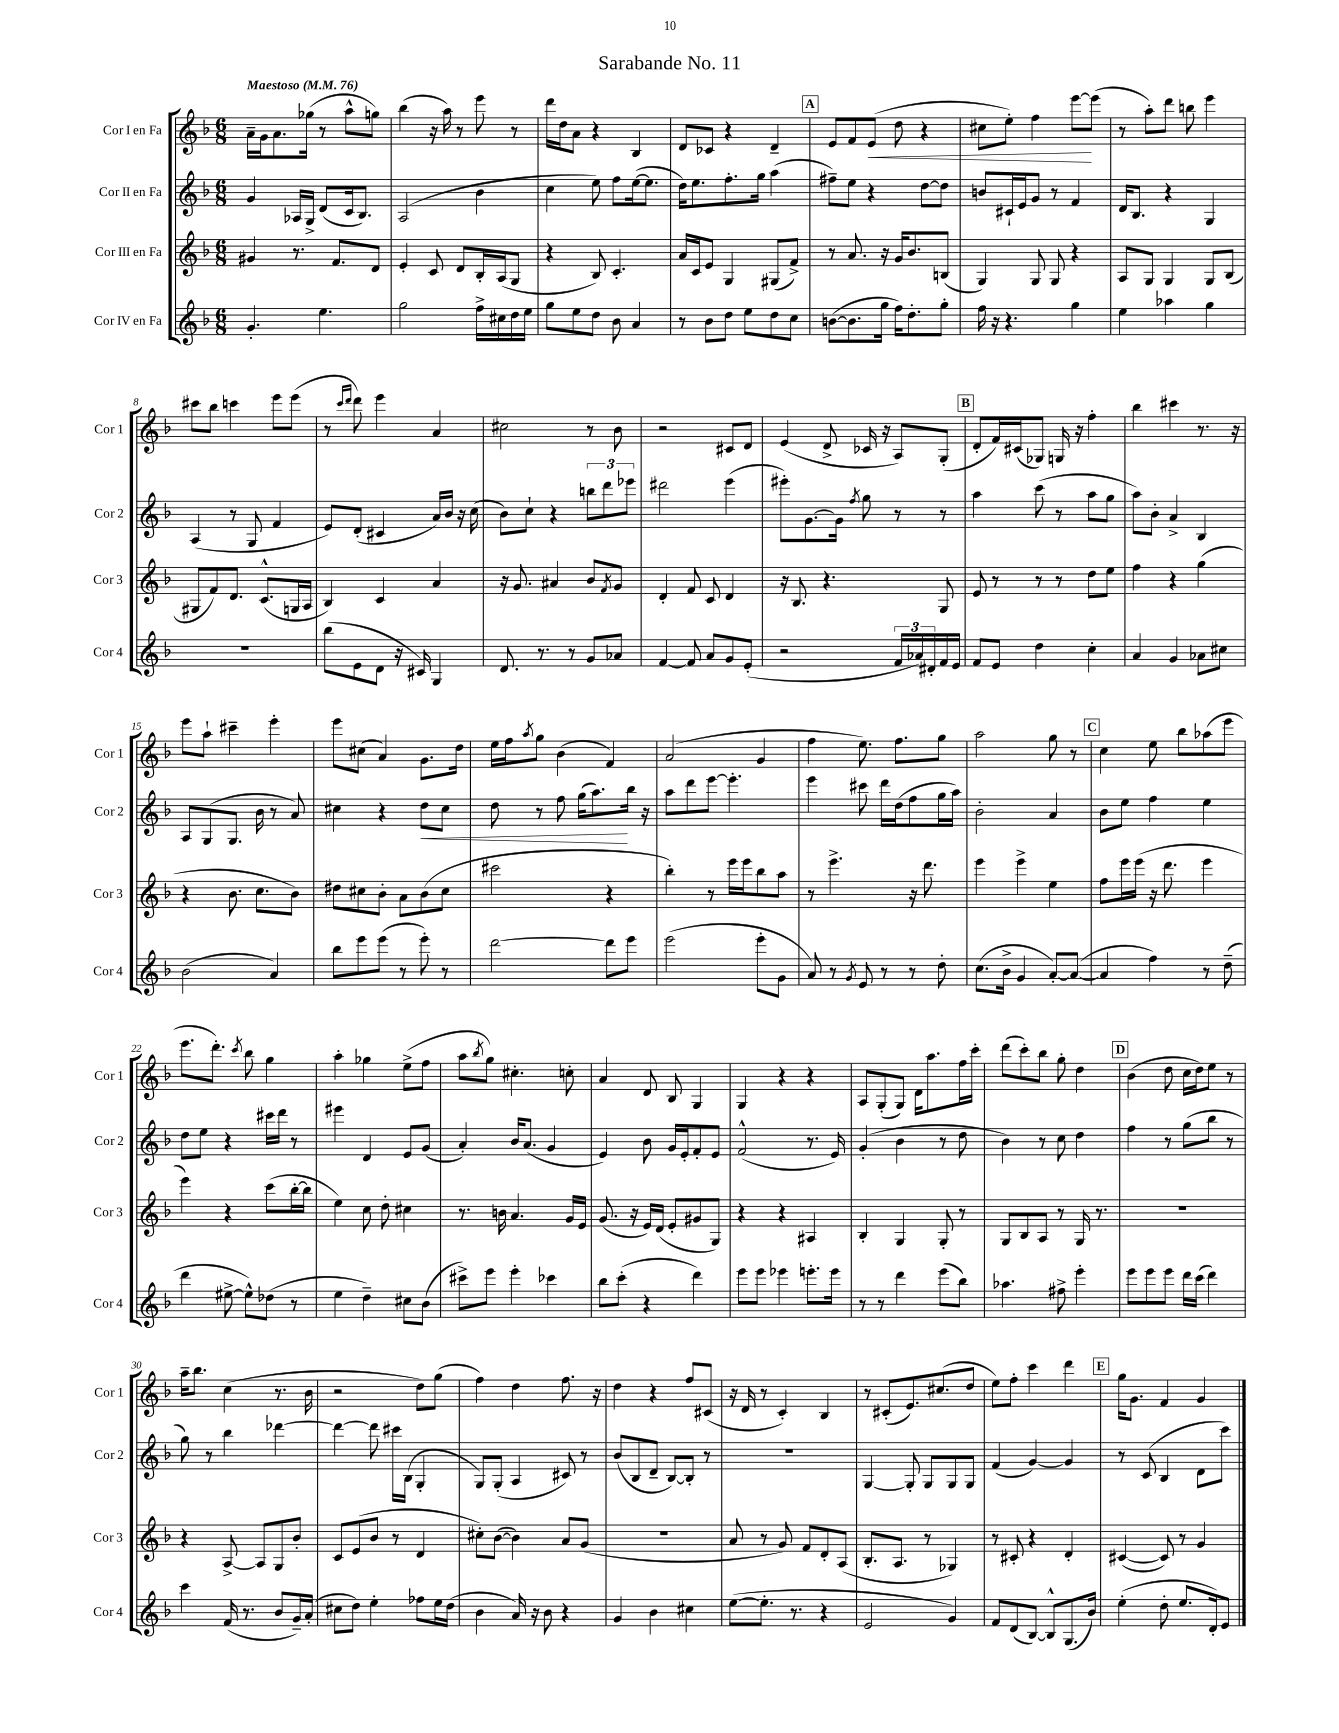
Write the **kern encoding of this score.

**kern	**kern	**kern	**dynam	**kern	**dynam
*part4	*part3	*part2	*part2	*part1	*part1
*staff4	*staff3	*staff2	*staff2	*staff1	*staff1
*I"Cor IV en Fa	*I"Cor III en Fa	*I"Cor II en Fa	*	*I"Cor I en Fa	*
*I'Cor 4	*I'Cor 3	*I'Cor 2	*	*I'Cor 1	*
*clefG2	*clefG2	*clefG2	*	*clefG2	*
*k[b-]	*k[b-]	*k[b-]	*	*k[b-]	*
*M6/8	*M6/8	*M6/8	*	*M6/8	*
*MM76	*MM76	*MM76	*	*MM76	*
=1	=1	=1	=1	=1	=1
!	!	!	!	!LO:TX:a:B:t=Maestoso	!
4.g'/	4g#X/	4g/	.	16a~\LL	.
.	.	.	.	16g\J	.
.	.	.	.	8.a\	.
.	8.r	16A-X/LL	.	.	.
.	.	16G^/JJ	.	(16gg-X\Jk	.
4.ee\	.	(8d/L	.	8r	.
.	8.f/L	.	.	.	.
.	.	16c/k	.	8aa^^\L	.
.	.	8.B-/J)	.	.	.
.	8d/J	.	.	8ggn\J)	.
=2	=2	=2	=2	=2	=2
2gg\	4e'/	(2A/	.	(4bb-\	.
.	8c/	.	.	16r	.
.	.	.	.	16aa\)	.
.	8d/L	.	.	8r	.
16ff^\LL	16B-'/L	4b-\	.	8eee\	.
16cc#X\	(16A/J	.	.	.	.
16dd\	8G/J	.	.	8r	.
16ee\JJ	.	.	.	.	.
=3	=3	=3	=3	=3	=3
8gg\L	4r	4cc\	.	16ddd\LL	.
.	.	.	.	16dd\J	.
8ee\	.	.	.	8a\J	.
8dd\J	8B-/)	8ee\)	.	4r	.
8b-\	4.c'/	8ff\L	.	.	.
4a/	.	([16ee\k	.	4B-/	.
.	.	8.ee\J]	.	.	.
=4	=4	=4	=4	=4	=4
8r	16a/LL	16dd\KL)	.	8d/L	.
.	16c/J	8.ee\	.	.	.
8b-\L	8e/J	.	.	8c-X/J	.
8dd\J	4G/	8.ff'\	.	4r	.
8ee\L	.	.	.	.	.
.	.	16gg\Jk	.	.	.
8dd\	(8G#X/L	(4aa\	.	4d~/	.
8cc\J	8f^/J)	.	.	.	.
!!LO:REH:place=s1:t=A
=5	=5	=5	=5	=5	=5
([8bn\L	8r	8ff#X~\L)	.	8e/L	.
8.b\]	8.a/	8ee\J	.	8f/	.
!	!	!	!	!	!LO:HP:b
.	.	4r	.	(8e/J	<
16gg\Jk	16r	.	.	.	.
16ff\KL)	16g/KL	.	.	8dd\	.
8.dd'\	8.b-/	.	.	.	.
.	.	[8dd\L	.	4r	.
8gg'\J	(8Bn/J	8dd\J]	.	.	.
=6	=6	=6	=6	=6	=6
16ff\	4G/)	8bn/L	.	8cc#X\L	.
16r	.	.	.	.	.
4.r	.	16c#X`/L	.	8ee'\J)	.
.	.	16e/J	.	.	.
.	8G/	8g/J	.	4ff\	.
.	8G/	8r	.	.	.
4gg\	4r	4f/	.	[8eee\L	.
.	.	.	.	(8eee\J]	[
=7	=7	=7	=7	=7	=7
4ee\	8A/L	16d/KL	.	8r	.
.	.	8.B-/J	.	.	.
.	8G/J	.	.	8aa'\L)	.
4aa-X\	4G/	4r	.	8ddd\J	.
.	.	.	.	8bbn\	.
4gg\	8G/L	4G/	.	4eee\	.
.	(8B-/J	.	.	.	.
!!LO:LB:g=z
=8	=8	=8	=8	=8	=8
2.r	8G#X/L	(4A/	.	8ccc#X\L	.
.	8f/)	.	.	8bb-\J	.
.	8.d/J	8r	.	4cccn\	.
.	.	8G/	.	.	.
.	(8.c^^/L	.	.	.	.
.	.	4f/	.	8eee\L	.
.	16Gn/L	.	.	(8eee\J	.
.	16A/JJ	.	.	.	.
=9	=9	=9	=9	=9	=9
(8bb-\L	4B-/)	8e/L)	.	8r	.
.	.	.	.	16qqccc/LL	.
.	.	.	.	16qqddd/JJ	.
8e\	.	(8d'/J	.	8ddd\)	.
8d\J	4c/	4c#X/	.	4eee\	.
16r	.	.	.	.	.
16c#X/)	.	.	.	.	.
4G/	4a/	16a/LL)	.	4a/	.
.	.	16b-/JJ	.	.	.
.	.	16r	.	.	.
.	.	(16cc\	.	.	.
=10	=10	=10	=10	=10	=10
8.d/	16r	8b-\L)	.	2cc#X\	.
.	8.g/	.	.	.	.
.	.	8cc`\J	.	.	.
8.r	.	.	.	.	.
.	4a#X/	4r	.	.	.
8r	.	.	.	.	.
8g/L	8b-/L	12bbn\L	.	8r	.
.	.	12ddd\	.	.	.
.	8qf/	.	.	.	.
8a-X/J	8g/J	.	.	8b-\	.
.	.	12eee-X\J	.	.	.
=11	=11	=11	=11	=11	=11
[4f/	4d'/	2ddd#X\	.	2r	.
8f/]	8f/	.	.	.	.
8a/L	8c/	.	.	.	.
8g/	4d/	(4eee\	.	8c#X/L	.
(8e'/J	.	.	.	8d/J	.
=12	=12	=12	=12	=12	=12
2r	16r	8eee#X'\L)	.	(4e/	.
.	8.B-/	.	.	.	.
.	.	[8.g\	.	.	.
.	4.r	.	.	8d^/	.
.	.	16g\Jk]	.	.	.
.	.	8qff/	.	.	.
.	.	8gg\	.	16c-X/	.
.	.	.	.	16r	.
24f/LL	.	8r	.	8A/L)	.
24a-X/)	.	.	.	.	.
24d#X'/	.	.	.	.	.
16f/	8G/	8r	.	(8G'/J	.
16e/JJ	.	.	.	.	.
!!LO:REH:place=s1:t=B
=13	=13	=13	=13	=13	=13
8f/L	8e/	4aa\	.	8d'/L	.
8e/J	8r	.	.	16f/L)	.
.	.	.	.	(16c#X/J	.
4dd\	8r	(8ccc\	.	8G-X/J)	.
.	8r	8r	.	16Gn/	.
.	.	.	.	16r	.
4cc'\	8dd\L	8aa\L	.	4ff'\	.
.	8ee\J	8gg\J	.	.	.
=14	=14	=14	=14	=14	=14
4a/	4ff\	8aa\L)	.	4bb-\	.
.	.	8b-'\J	.	.	.
4g/	4r	4a^/	.	4ccc#X\	.
8a-X\L	(4gg\	4B-/	.	8.r	.
8cc#X\J	.	.	.	.	.
.	.	.	.	16r	.
!!LO:LB:g=z
=15	=15	=15	=15	=15	=15
(2b-\	4r	8A/L	.	8eee\L	.
.	.	(8G/	.	8aa`\J	.
.	8.b-\	8.G/J	.	4ccc#X~\	.
.	8.cc\L	16b-\	.	.	.
4a/)	.	8r	.	4eee'\	.
.	8b-\J)	8a/)	.	.	.
=16	=16	=16	=16	=16	=16
8bb-\L	8dd#X\L	4cc#X\	.	8eee\L	.
8eee\	8cc#X\	.	.	(8cc#X\J	.
(8eee\J	8b-'\J	4r	.	4a/)	.
8r	8a\L	.	.	.	.
!	!	!	!LO:HP:b	!	!
8eee'\)	(8b-\	8dd\L	<	8.g\L	.
8r	8cc#\J	8cc#\J	.	.	.
.	.	.	.	16dd\Jk	.
=17	=17	=17	=17	=17	=17
[2ddd\	2ccc#X\	8dd\	.	16ee\LL	.
.	.	.	.	16ff\J	.
.	.	.	.	8qaa/	.
.	.	8r	.	8gg\J	.
.	.	8ff\	.	(4b-\	.
.	.	(16gg\KL	.	.	.
.	.	8.aa\)	.	.	.
8ddd\L]	4r	.	.	4f/)	.
8eee\J	.	16bb-\Jk	[	.	.
.	.	16r	.	.	.
=18	=18	=18	=18	=18	=18
(2eee\	4bb-'\)	8aa\L	.	(2a/	.
.	.	8ddd\	.	.	.
.	8r	[8eee\J	.	.	.
.	16eee\LL	4.eee'\]	.	.	.
.	16eee\J	.	.	.	.
8eee'\L	8bb-\	.	.	4g/	.
8g\J	8aa\J	.	.	.	.
=19	=19	=19	=19	=19	=19
8a/)	8r	4eee\	.	4ff\	.
8r	4.eee^\	.	.	.	.
8qg/	.	.	.	.	.
8e/	.	8ccc#X\	.	8.ee\)	.
8r	.	16ddd\LL	.	.	.
.	.	(16dd\J	.	8.ff\L	.
8r	16r	8ff\	.	.	.
.	8.ddd\	.	.	.	.
8dd'\	.	16gg\L	.	8gg\J	.
.	.	16aa\JJ)	.	.	.
=20	=20	=20	=20	=20	=20
(8.cc\L	4eee\	2b-'\	.	2aa\	.
16b-^\Jk	.	.	.	.	.
4g/	4eee^\	.	.	.	.
[8a'/L)	4ee\	4a/	.	8gg\	.
(8a/J_	.	.	.	8r	.
!!LO:REH:place=s1:t=C
=21	=21	=21	=21	=21	=21
4a/]	8ff\L	8b-\L	.	4cc\	.
.	16eee\L	8ee\J	.	.	.
.	(16eee\JJ	.	.	.	.
4ff\)	16r	4ff\	.	8ee\	.
.	8.ddd\	.	.	.	.
.	.	.	.	8bb-\L	.
8r	4eee\	4ee\	.	(8aa-X\	.
(8dd~\	.	.	.	8eee\J	.
!!LO:LB:g=z
=22	=22	=22	=22	=22	=22
4ddd\	4eee\)	8dd\L	.	8.eee\L	.
.	.	8ee\J	.	.	.
.	.	.	.	8.ddd'\J)	.
[8ee#X^\	4r	4r	.	.	.
.	.	.	.	8qccc/	.
8ee#^^\L])	.	.	.	8bb-\	.
(8dd-X\J	(8ccc\L	16ccc#X\LL	.	4gg\	.
.	.	16ddd\JJ	.	.	.
8r	[16bb-'\L	8r	.	.	.
.	16bb-\JJ]	.	.	.	.
=23	=23	=23	=23	=23	=23
4ee\	4ee\)	4eee#X\	.	4aa'\	.
4dd~\)	8cc\	4d/	.	4gg-X\	.
.	8dd'\	.	.	.	.
8cc#X\L	4cc#X\	8e/L	.	(8ee^\L	.
(8b-\J	.	(8g/J	.	8ff\J	.
=24	=24	=24	=24	=24	=24
8ccc#X^\L)	8.r	4a'/)	.	8aa\L	.
.	.	.	.	8qbb-/	.
8eee\J	.	.	.	8gg\J)	.
.	16bn\	.	.	.	.
4eee'\	4.a/	16b-/KL	.	4.cc#X'\	.
.	.	(8.a/J	.	.	.
4ccc-X\	.	4g/	.	.	.
.	16g/LL	.	.	8ccn'\	.
.	16e/JJ	.	.	.	.
=25	=25	=25	=25	=25	=25
8bb-\L	(8.g/	4e/)	.	4a/	.
(8ccc'\J	.	.	.	.	.
.	16r	.	.	.	.
4r	16e/LL)	8b-\	.	8d/	.
.	(16d/JJ	.	.	.	.
.	8e'/L	16g/LL	.	8B-/	.
.	.	16e'/J	.	.	.
4ddd\)	8g#X/	8f'/	.	4G/	.
.	8G/J)	8e/J	.	.	.
=26	=26	=26	=26	=26	=26
8eee\L	4r	(2f^^/	.	4G/	.
8eee\J	.	.	.	.	.
4eee-X\	4r	.	.	4r	.
8.eeen'\L	4A#X/	8.r	.	4r	.
16eee\Jk	.	16e/)	.	.	.
=27	=27	=27	=27	=27	=27
8r	4B-'/	(4g'/	.	8A/L	.
8r	.	.	.	(8G'/	.
4ddd\	4G/	4b-\	.	8G/J)	.
.	.	.	.	16d\KL	.
.	.	.	.	8.aa\	.
(8eee\L	8G'/	8r	.	.	.
8bb-\J)	8r	8dd\	.	16ff\L	.
.	.	.	.	16ccc'\JJ	.
=28	=28	=28	=28	=28	=28
4.aa-X\	8G/L	4b-\)	.	(8ddd\L	.
.	8B-/	.	.	8ccc'\)	.
.	8A/J	8r	.	8bb-\J	.
8ff#X^\	8r	8cc\	.	8gg'\	.
4eee'\	16G/	4dd\	.	4dd\	.
.	8.r	.	.	.	.
!!LO:REH:place=s1:t=D
=29	=29	=29	=29	=29	=29
8eee\L	2.r	4ff\	.	(4b-\	.
8eee\	.	.	.	.	.
8eee\J	.	8r	.	8dd\	.
16ddd\LL	.	(8gg\L	.	16cc\LL	.
(16ccc\JJ	.	.	.	16dd\J)	.
4ddd\)	.	8bb-\J	.	8ee\J	.
.	.	8r	.	8r	.
!!LO:LB:g=z
=30	=30	=30	=30	=30	=30
4ccc\	4r	8gg\)	.	16aa~\KL	.
.	.	.	.	8.bb-\J	.
.	.	8r	.	.	.
(16f/	[8A^/	4bb-\	.	(4cc\	.
8.r	.	.	.	.	.
.	8A/L]	.	.	.	.
8b-/L	8G/	[4ddd-X\	.	8.r	.
16g~/L)	8b-'/J	.	.	.	.
(16a'/JJ	.	.	.	16b-\	.
=31	=31	=31	=31	=31	=31
8cc#X\L	8c/L	4ddd-\_	.	2r	.
8dd\J)	(8e/	.	.	.	.
4ee'\	8b-/J	8ddd-\]	.	.	.
.	8r	16ccc#X\LL	.	.	.
.	.	(16B-\JJ	.	.	.
8ff-X\L	4d/	4G'/	.	8dd\L)	.
16ee\L	.	.	.	(8gg\J	.
(16dd\JJ	.	.	.	.	.
=32	=32	=32	=32	=32	=32
4b-\	8cc#X'\L)	8G/L)	.	4ff\)	.
.	([8b-\J	(8G'/J	.	.	.
16a/)	4b-\])	4A/	.	4dd\	.
16r	.	.	.	.	.
8b-\	.	.	.	.	.
4r	8a/L	8c#X/)	.	8.ff\	.
.	(8g/J	8r	.	.	.
.	.	.	.	16r	.
=33	=33	=33	=33	=33	=33
4g/	2.r	(8b-/L	.	4dd\	.
.	.	8B-/	.	.	.
4b-\	.	8d~/J	.	4r	.
.	.	[8B-/L)	.	.	.
4cc#X\	.	8B-'/J]	.	8ff/L	.
.	.	8r	.	(8c#X/J	.
=34	=34	=34	=34	=34	=34
([8ee\L	8a/	2.r	.	16r	.
.	.	.	.	16d/	.
8.ee'\J]	8r	.	.	8r	.
.	8g/)	.	.	4c'/)	.
8.r	.	.	.	.	.
.	8f/L	.	.	.	.
4r	8d'/	.	.	4B-/	.
.	(8A/J	.	.	.	.
=35	=35	=35	=35	=35	=35
2e/	8.B-'/L	[4G/	.	8r	.
.	.	.	.	(8c#X'/L	.
.	8.A/J	.	.	.	.
.	.	8G'/]	.	8.e/)	.
.	8r	8G/L	.	.	.
.	.	.	.	(8.cc#X/	.
4g/)	4G-X/)	8G/	.	.	.
.	.	8G/J	.	8dd/J	.
=36	=36	=36	=36	=36	=36
8f/L	8r	(4f/	.	8ee\L)	.
(8d/	8c#X'/	.	.	8ff'\J	.
[8B-/J)	4r	[4g/)	.	4ccc\	.
8B-^^/L]	.	.	.	.	.
(8.G/	4d'/	4g/]	.	4ddd\	.
16b-/Jk)	.	.	.	.	.
!!LO:REH:place=s1:t=E
=37	=37	=37	=37	=37	=37
(4ee'\	([4c#X/	8r	.	16gg\KL	.
.	.	.	.	8.g\J	.
.	.	(8c/	.	.	.
8dd'\	8c#/])	4B-/	.	4f/	.
8.ee/L	8r	.	.	.	.
.	4g/	8d\L	.	4g/	.
16d'/k)	.	.	.	.	.
8e/J	.	8ccc\J)	.	.	.
==	==	==	==	==	==
*-	*-	*-	*-	*-	*-
